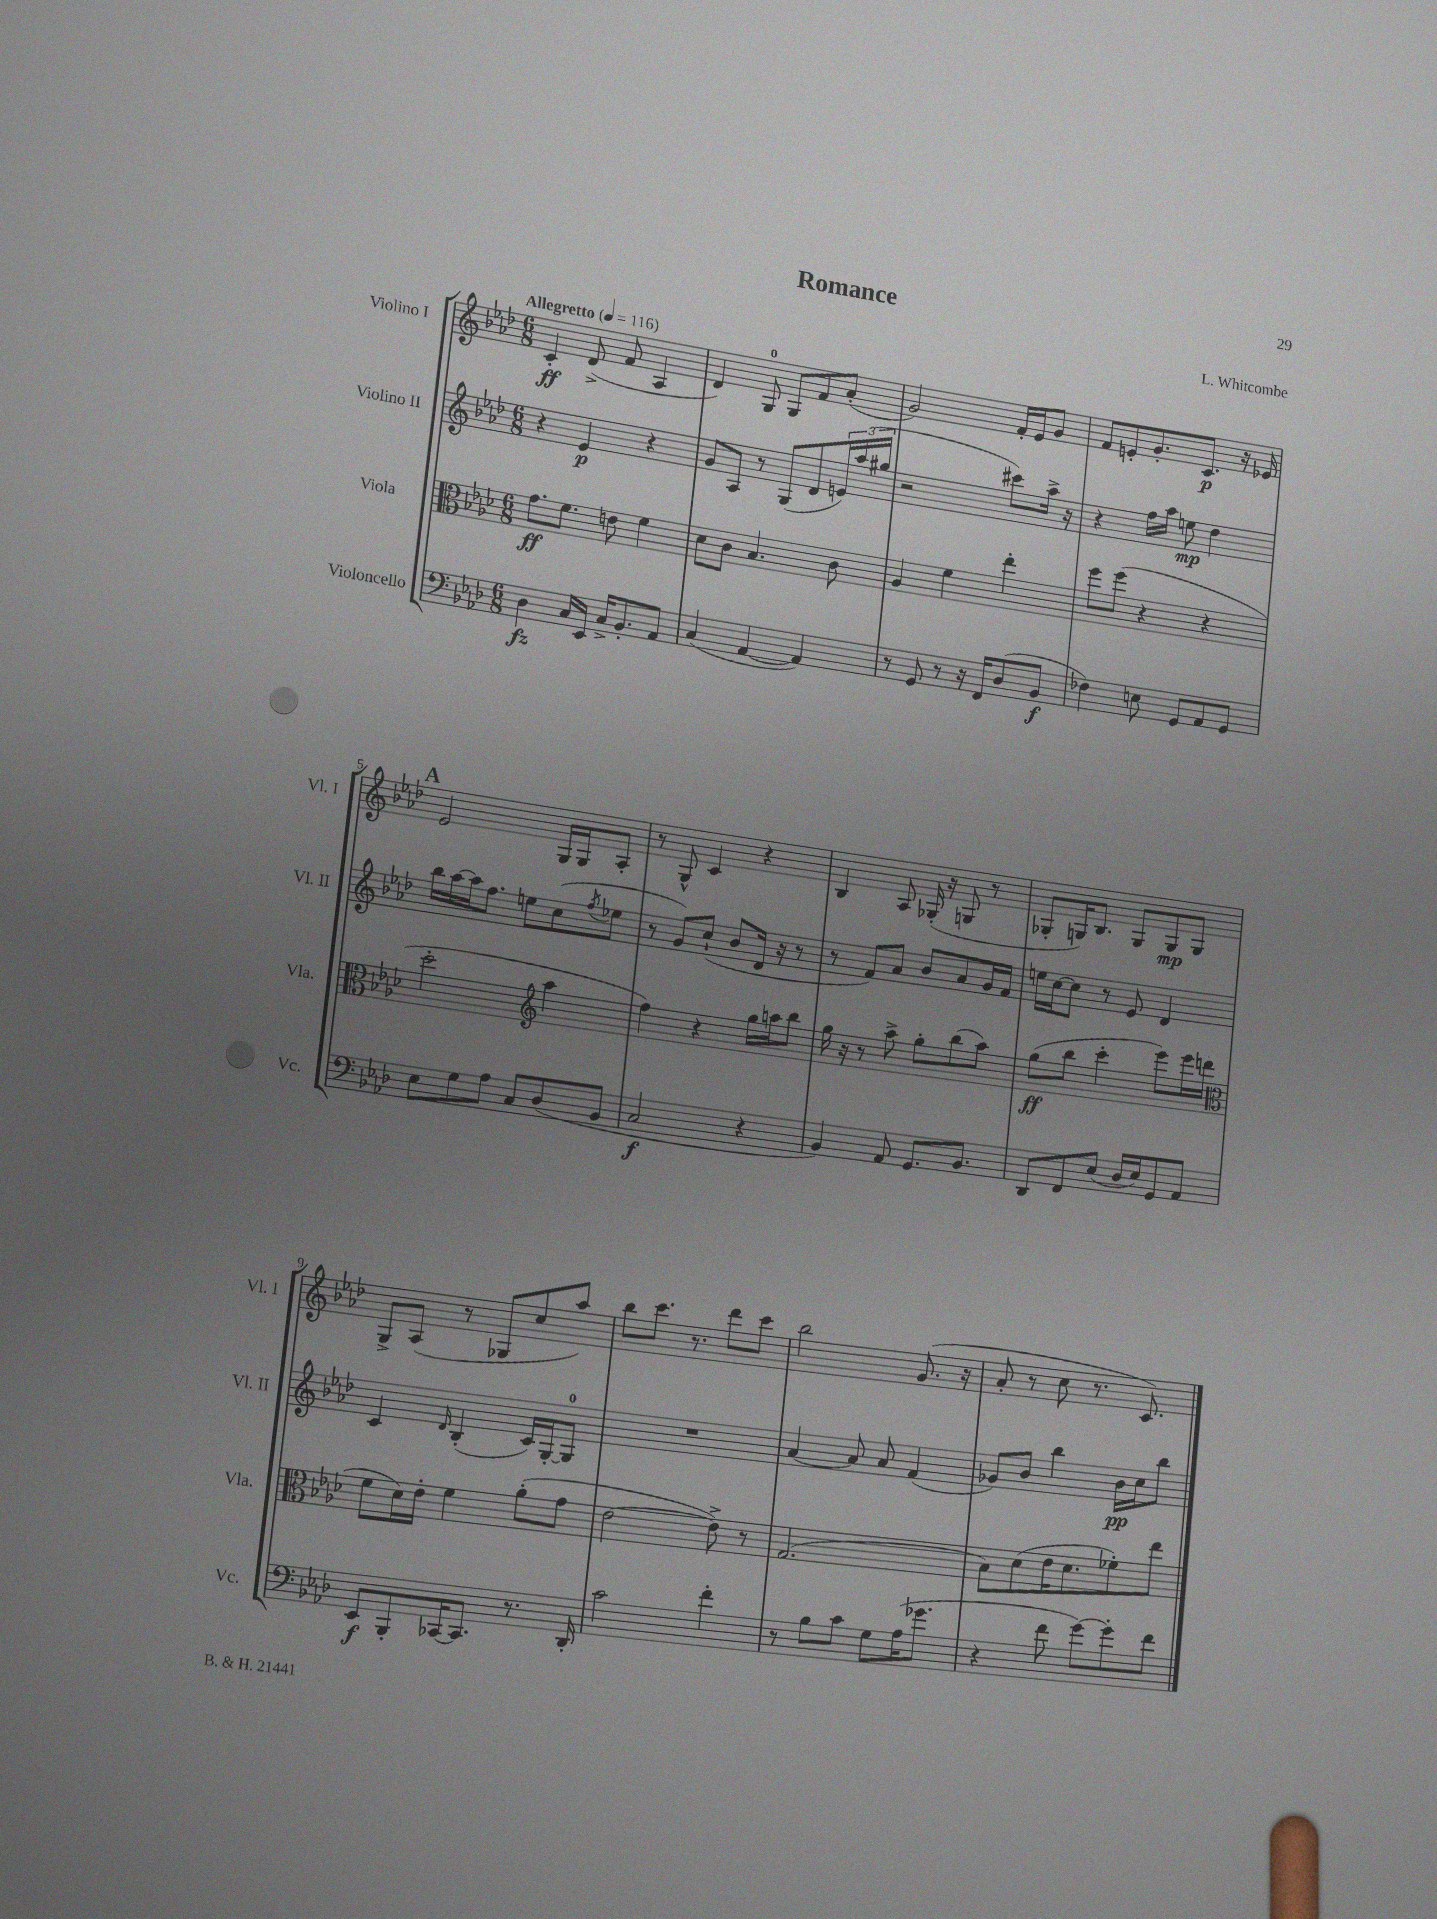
\header { title = "Romance" composer = "L. Whitcombe" }
<<
\new StaffGroup <<
\new Staff = "s0" \with { instrumentName = "Violino I" shortInstrumentName = "Vl. I" } {
    \clef treble \key aes \major \numericTimeSignature \time 6/8 \tempo "Allegretto" 4 = 116
    c'4-.\ff des'8->( f'8 aes4 |
    des'4) g8-0 g8 f'8 aes'8-.( |
    g'2) f'16-. ees'16 g'8 |
    f'8 e'8-. g'8.-. c'8.\p r16 ees'16 |
    \mark \markup { \bold "A" } ees'2 g16 g16 aes8-. |
    r8 g8-^ c'4 r4 |
    bes4 aes8 ges16-.( r16 g8 r8 |
    ges8-. g16) bes8. g8 g8\mp g8 |
    g8-> aes8( r8 ges8 c''8 aes''8) |
    bes''8 c'''8. r8. des'''8 c'''8 |
    bes''2 g'8.( r16 |
    aes'8-. r8 c''8 r8. c'8.) \bar "|." |
}
\new Staff = "s1" \with { instrumentName = "Violino II" shortInstrumentName = "Vl. II" } {
    \clef treble \key aes \major \numericTimeSignature \time 6/8
    r4 ees'4\p r4 |
    g'8 aes8 r8 g8( des'8 \tuplet 3/2 { e'16) aes''16( gis''16 } |
    r2 cis'''8) aes''16-> r16 |
    r4 f''16 aes''16 e''8\mp des''4 |
    \mark \markup { \bold "A" } bes''16 aes''16~ aes''16 f''8. e''8 c''8( \acciaccatura { f''8 } ees''8 |
    r8 g'8) c''8-!( bes'8 des'16 r16 r8 |
    r8 f'8) aes'8 bes'8 aes'8 g'16 f'16 |
    e''16 c''16~ c''8 r8 ees'8 des'4 |
    c'4 \grace { des'16 } bes4-.( c'16) g16~-. g8-0 |
    R2. |
    aes'4~ aes'8 aes'8 f'4( |
    ges'8) bes'8 bes''4 bes'16\pp c''16 bes''8 \bar "|." |
}
\new Staff = "s2" \with { instrumentName = "Viola" shortInstrumentName = "Vla." } {
    \clef alto \key aes \major \numericTimeSignature \time 6/8
    g'8.\ff f'8. e'8 f'4 |
    des'8 c'8 bes4. c'8 |
    aes4 f'4 ees''4-. |
    f''8 f''8( r4 r4 |
    \mark \markup { \bold "A" } des''2-. \clef treble aes''4 |
    f''4) r4 g''16 a''16 bes''8 |
    g''16 r16 r8 aes''8-> g''8-. bes''8( aes''8) |
    g''8\ff( bes''8 c'''4-. ees'''8) ees'''16 d'''16( |
    \clef alto f'8 des'16) ees'16-. f'4 aes'8-.( g'8 |
    ees'2~ ees'8->) r8 |
    g2.( |
    bes8) des'8( ees'16 des'8. fes'8-.) ees''8 \bar "|." |
}
\new Staff = "s3" \with { instrumentName = "Violoncello" shortInstrumentName = "Vc." } {
    \clef bass \key aes \major \numericTimeSignature \time 6/8
    des4\fz c16 ees,16 c16-> bes,8.-. aes,8 |
    c4( aes,4~ aes,4) |
    r8 g,8 r8 r16 f,16 des8( bes,8\f |
    fes4) e8 g,8 aes,8 g,8 |
    \mark \markup { \bold "A" } ees8 g8 aes8 c8 des8( bes,8 |
    c2\f r4 |
    bes,4) aes,8 g,8. bes,8. |
    des,8 f,8 ees8( des16 ees16) g,8 aes,8 |
    ees,8\f bes,,8-. ces,16~ ces,8. r8. des,16-. |
    c'2 f'4-. |
    r8 bes8 c'8 g8 aes16( ges'8. |
    r4 f'8 g'8~) g'8-. f'8 \bar "|." |
}
>>
>>
